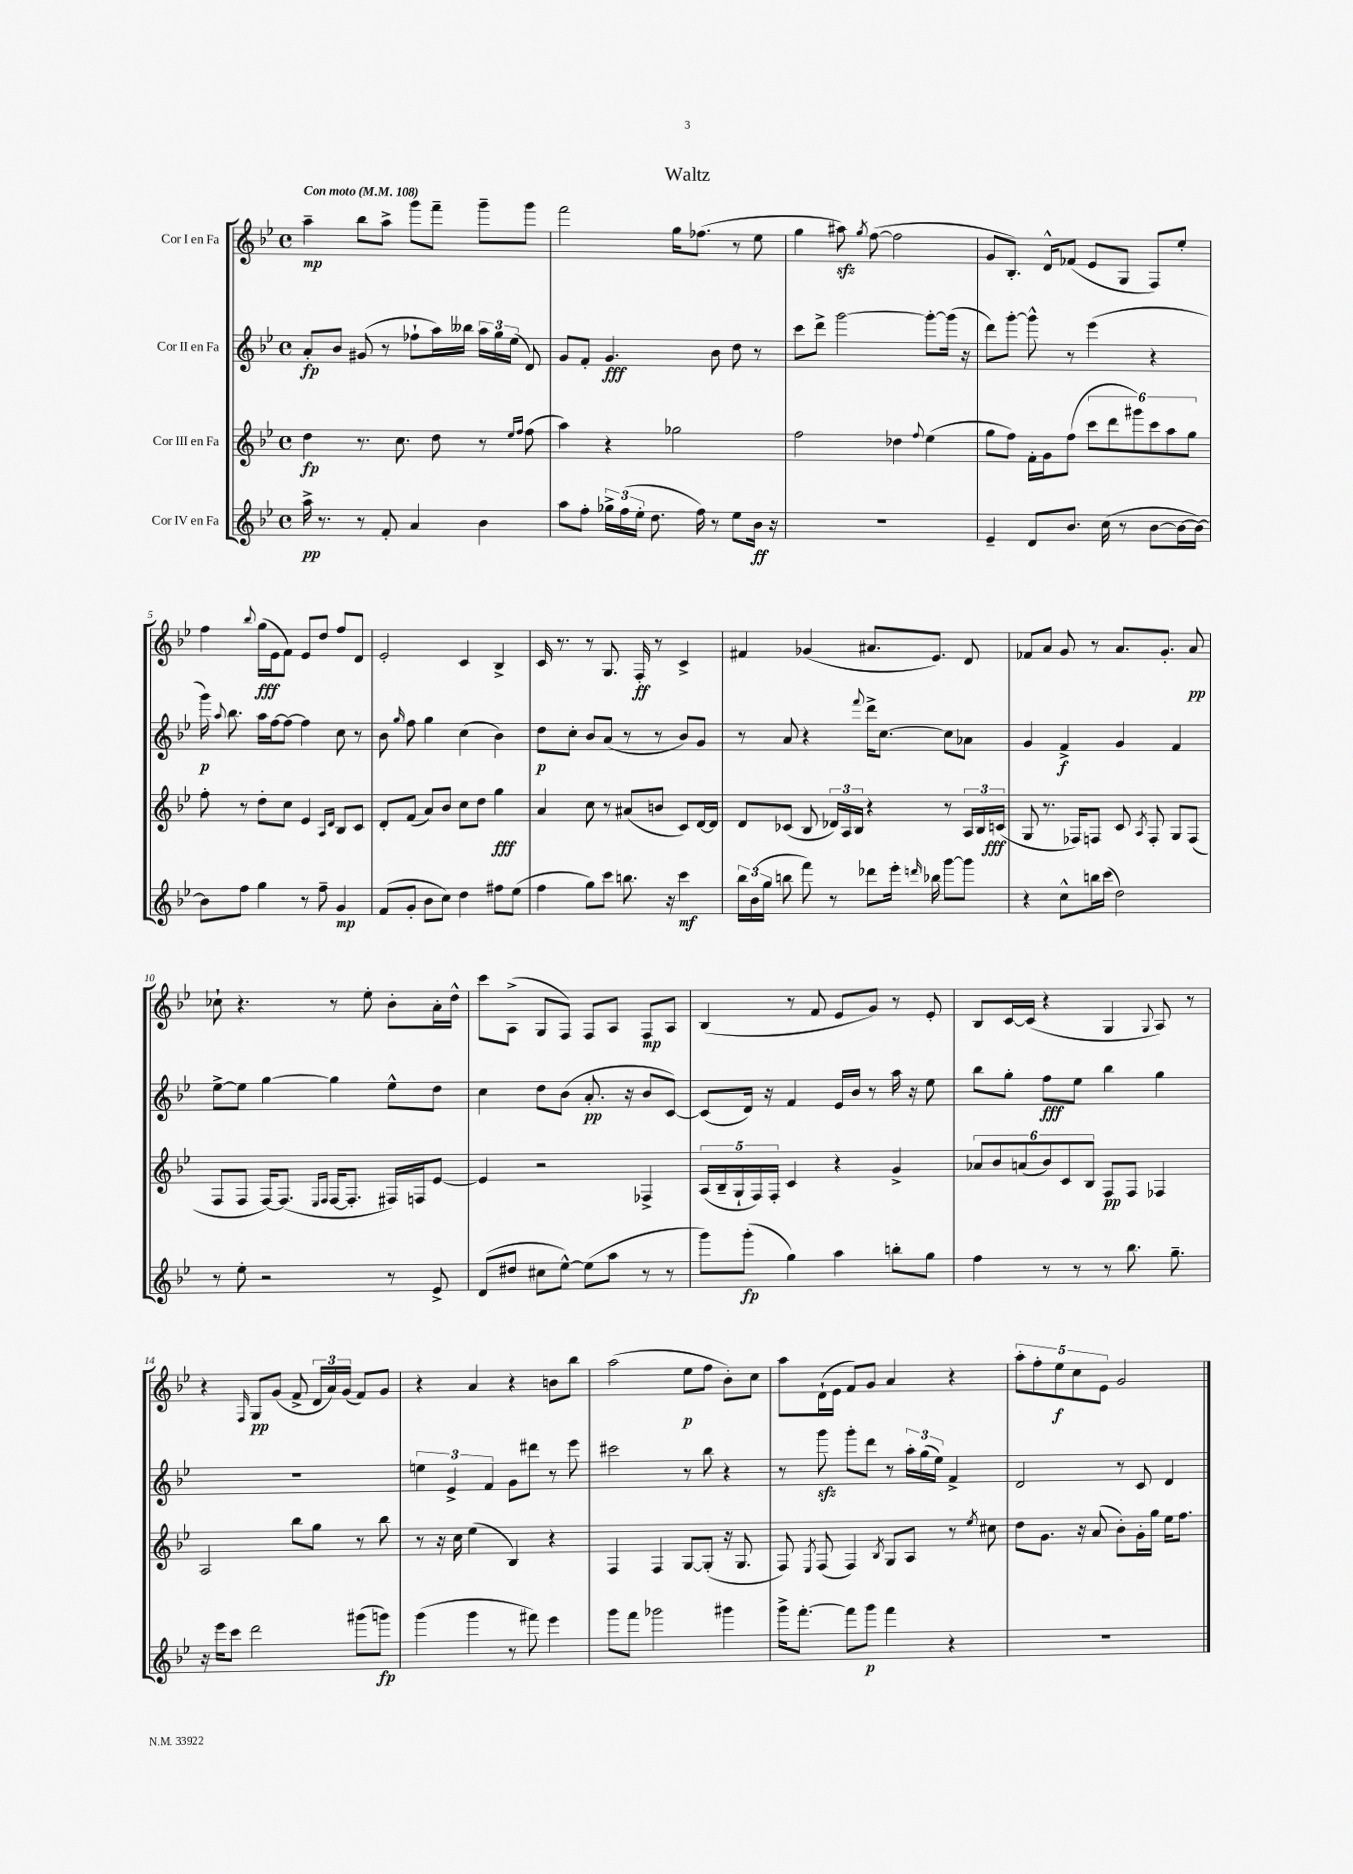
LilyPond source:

\header { title = "Waltz" }
<<
\new StaffGroup <<
\new Staff = "s0" \with { instrumentName = "Cor I en Fa" } {
    \clef treble \key bes \major \defaultTimeSignature \time 4/4 \tempo "Con moto" 4 = 108
    \autoBeamOff a''4--\mp bes''8[ a''8]-> g'''8[ f'''8]-- g'''8[-- g'''8] |
    f'''2 g''16[ fes''8.]( r8 ees''8 |
    g''4 ais''8\sfz) \acciaccatura { g''8 } f''8~( f''2 |
    g'8[ bes8.]-.) d'16[-^ fes'8]( ees'8[ g8] f8[) ees''8]-. |
    f''4 \appoggiatura { bes''8 } g''16[\fff( ees'16 f'8]) ees'8[ d''8] f''8[ d'8] |
    ees'2-. c'4 bes4-> |
    c'16 r8. r8 g8. f16-.\ff r8 c'4-> |
    fis'4 ges'4( ais'8.[ ees'8.]) d'8 |
    fes'8[ a'8] g'8 r8 a'8.[ g'8.]-. a'8\pp |
    ces''8-! r4. r8 ees''8-. bes'8[-. a'16-. d''16]-^ |
    c'''8[ a8]->( g8[ f8]) f8[ a8] f8[\mp a8] |
    bes4( r8 f'8 ees'8[ g'8]) r8 ees'8-. |
    bes8[ c'16~ c'16]( r4 g4 \appoggiatura { g8 } a8) r8 |
    r4 \grace { f16 } g8[\pp g'8]( f'8-> \tuplet 3/2 { d'16[ a'16) g'16]( } f'8[) g'8] |
    r4 a'4 r4 b'8[ bes''8] |
    a''2( ees''8[\p f''8] bes'8[-.) c''8] |
    a''8[ d'16-!( ees'16] f'8[) g'8] a'4 r4 |
    \tuplet 5/4 { a''8[-. f''8-. ees''8\f c''8 ees'8] } g'2 \bar "|." |
}
\new Staff = "s1" \with { instrumentName = "Cor II en Fa" } {
    \clef treble \key bes \major \defaultTimeSignature \time 4/4
    \autoBeamOff a'8[-.\fp bes'8] gis'8( r8 fes''8[-! a''16) beses''16] \tuplet 3/2 { a''16[ g''16 ees''16]( } d'8) |
    g'8[ f'8]-. g'4.\fff bes'8 d''8 r8 |
    c'''8[ d'''8]-> g'''2~ g'''8[~-. g'''16]( r16 |
    d'''8[) g'''8]~-. g'''8-^ r8 ees'''4( r4 |
    g'''16\p) \appoggiatura { a''8 } bes''8. a''16[ f''16~ f''8]~ f''4 c''8 r8 |
    bes'8 \grace { g''16 } f''8 g''4 c''4( bes'4) |
    d''8[\p c''8]-. bes'8[ a'8]( r8 r8 bes'8[) g'8] |
    r8 a'8 r4 \appoggiatura { f'''8 } d'''16[-> c''8.]~ c''8[ aes'8] |
    g'4 f'4->\f g'4 f'4 |
    ees''8[~-> ees''8] g''4~ g''4 ees''8[-^ d''8] |
    c''4 d''8[ bes'8]( a'8.-.\pp r16 bes'8[ c'8]~) |
    c'8[( d'16]) r16 f'4 ees'16[ bes'16] r8 a''16 r16 ees''8 |
    bes''8[ g''8]-. f''8[\fff ees''8] bes''4 g''4 |
    R1 |
    \tuplet 3/2 { e''4 ees'4-> f'4 } g'8[ dis'''8] r8 ees'''8 |
    cis'''2 r8 bes''8 r4 |
    r8 g'''8\sfz g'''8[-. d'''8] r8 \tuplet 3/2 { a''16[-. g''16( ees''16]) } f'4-> |
    d'2 r8 c'8 d'4 \bar "|." |
}
\new Staff = "s2" \with { instrumentName = "Cor III en Fa" } {
    \clef treble \key bes \major \defaultTimeSignature \time 4/4
    \autoBeamOff d''4\fp r8. c''8. d''8 r8 \grace { ees''16[ f''16] } f''8( |
    a''4) r4 ges''2 |
    f''2 des''4 \appoggiatura { f''8 } ees''4( |
    g''8[ f''8]) f'16[-. g'16 f''8]( \tuplet 6/4 { c'''8[ d'''8 gis'''8) c'''8 a''8 g''8] } |
    f''8-. r8 d''8[-. c''8] ees'4 \grace { a16[ d'16] } bes8[ c'8] |
    d'8[-. f'8]( a'8[) bes'8] c''8[ d''8] g''4\fff |
    a'4 c''8 r8 ais'8[( b'8] c'8[) d'16~ d'16] |
    d'8[ ces'8]( bes8 \tuplet 3/2 { des'16[) a16 bes16] } r4 r8 \tuplet 3/2 { a16[ bes16 c'16]\fff( } |
    g8 r8. fes16[) f8] c'8 \acciaccatura { a8 } f8-. g8[ f8]( |
    f8[ f8] f16[~) f8.]( \grace { ees16[ f16] } f16[~ f8.]-. fis16[) f16 ees'8]~ |
    ees'4 r2 fes4-> |
    \tuplet 5/4 { a16[( bes16-- g16-! f16) f16]-. } c'4 r4 g'4-> |
    \tuplet 6/4 { aes'8[ bes'8 a'8( bes'8) c'8 bes8] } f8[\pp f8] fes4 |
    a2 bes''8[ g''8] r8 bes''8 |
    r8 r16 c''16 ees''4( bes4) r4 |
    f4 f4 g8[~ g8]-.( r16 g8. |
    f8) \acciaccatura { ees8 } f8( f4) \acciaccatura { bes8 } g8[ a8] r8 \acciaccatura { ees''8 } cis''8 |
    d''8[ g'8.] r16 a'8( bes'8[-.) g'16-. g''16] ees''16[ f''8.] \bar "|." |
}
\new Staff = "s3" \with { instrumentName = "Cor IV en Fa" } {
    \clef treble \key bes \major \defaultTimeSignature \time 4/4
    \autoBeamOff a''16->\pp r8. r8 f'8-. a'4 bes'4 |
    a''8[ f''8]-. \tuplet 3/2 { ges''16[-> f''16( ees''16]-. } d''8. f''16) r8 ees''8[ bes'16]\ff r16 |
    R1 |
    ees'4-- d'8[ bes'8.] c''16( r8 bes'8[~ bes'16~ bes'16]~) |
    bes'8[ f''8] g''4 r8 f''8-- g'4\mp |
    f'8[( g'8]-. bes'8[ c''8]) d''4 fis''8[ ees''8]( |
    f''4 g''8[) c'''8] b''8. r16 c'''4\mf |
    \tuplet 3/2 { bes''16[ bes'16( g''16] } b''8 f'''8) r8 des'''8[ ees'''16]-. \grace { d'''16 } bes''16 g'''8[~ g'''8] |
    r4 c''8[-^ b''16 c'''16]( d''2) |
    r8 ees''8-. r2 r8 ees'8-> |
    d'8[( dis''8] cis''8[ ees''8]~-^) ees''8[( a''8] r8 r8 |
    g'''8[) g'''8]-.\fp( g''4) a''4 b''8[-. g''8] |
    f''4 r8 r8 r8 bes''8. g''8.-- |
    r16 ees'''16[ c'''8] d'''2 gis'''8[( g'''8]\fp) |
    g'''4( g'''4 r8 fis'''8) ees'''4 |
    g'''8[ f'''8] ges'''2 gis'''4 |
    g'''16[-> f'''8.]~-. f'''8[ g'''8]\p f'''4 r4 |
    R1 \bar "|." |
}
>>
>>
